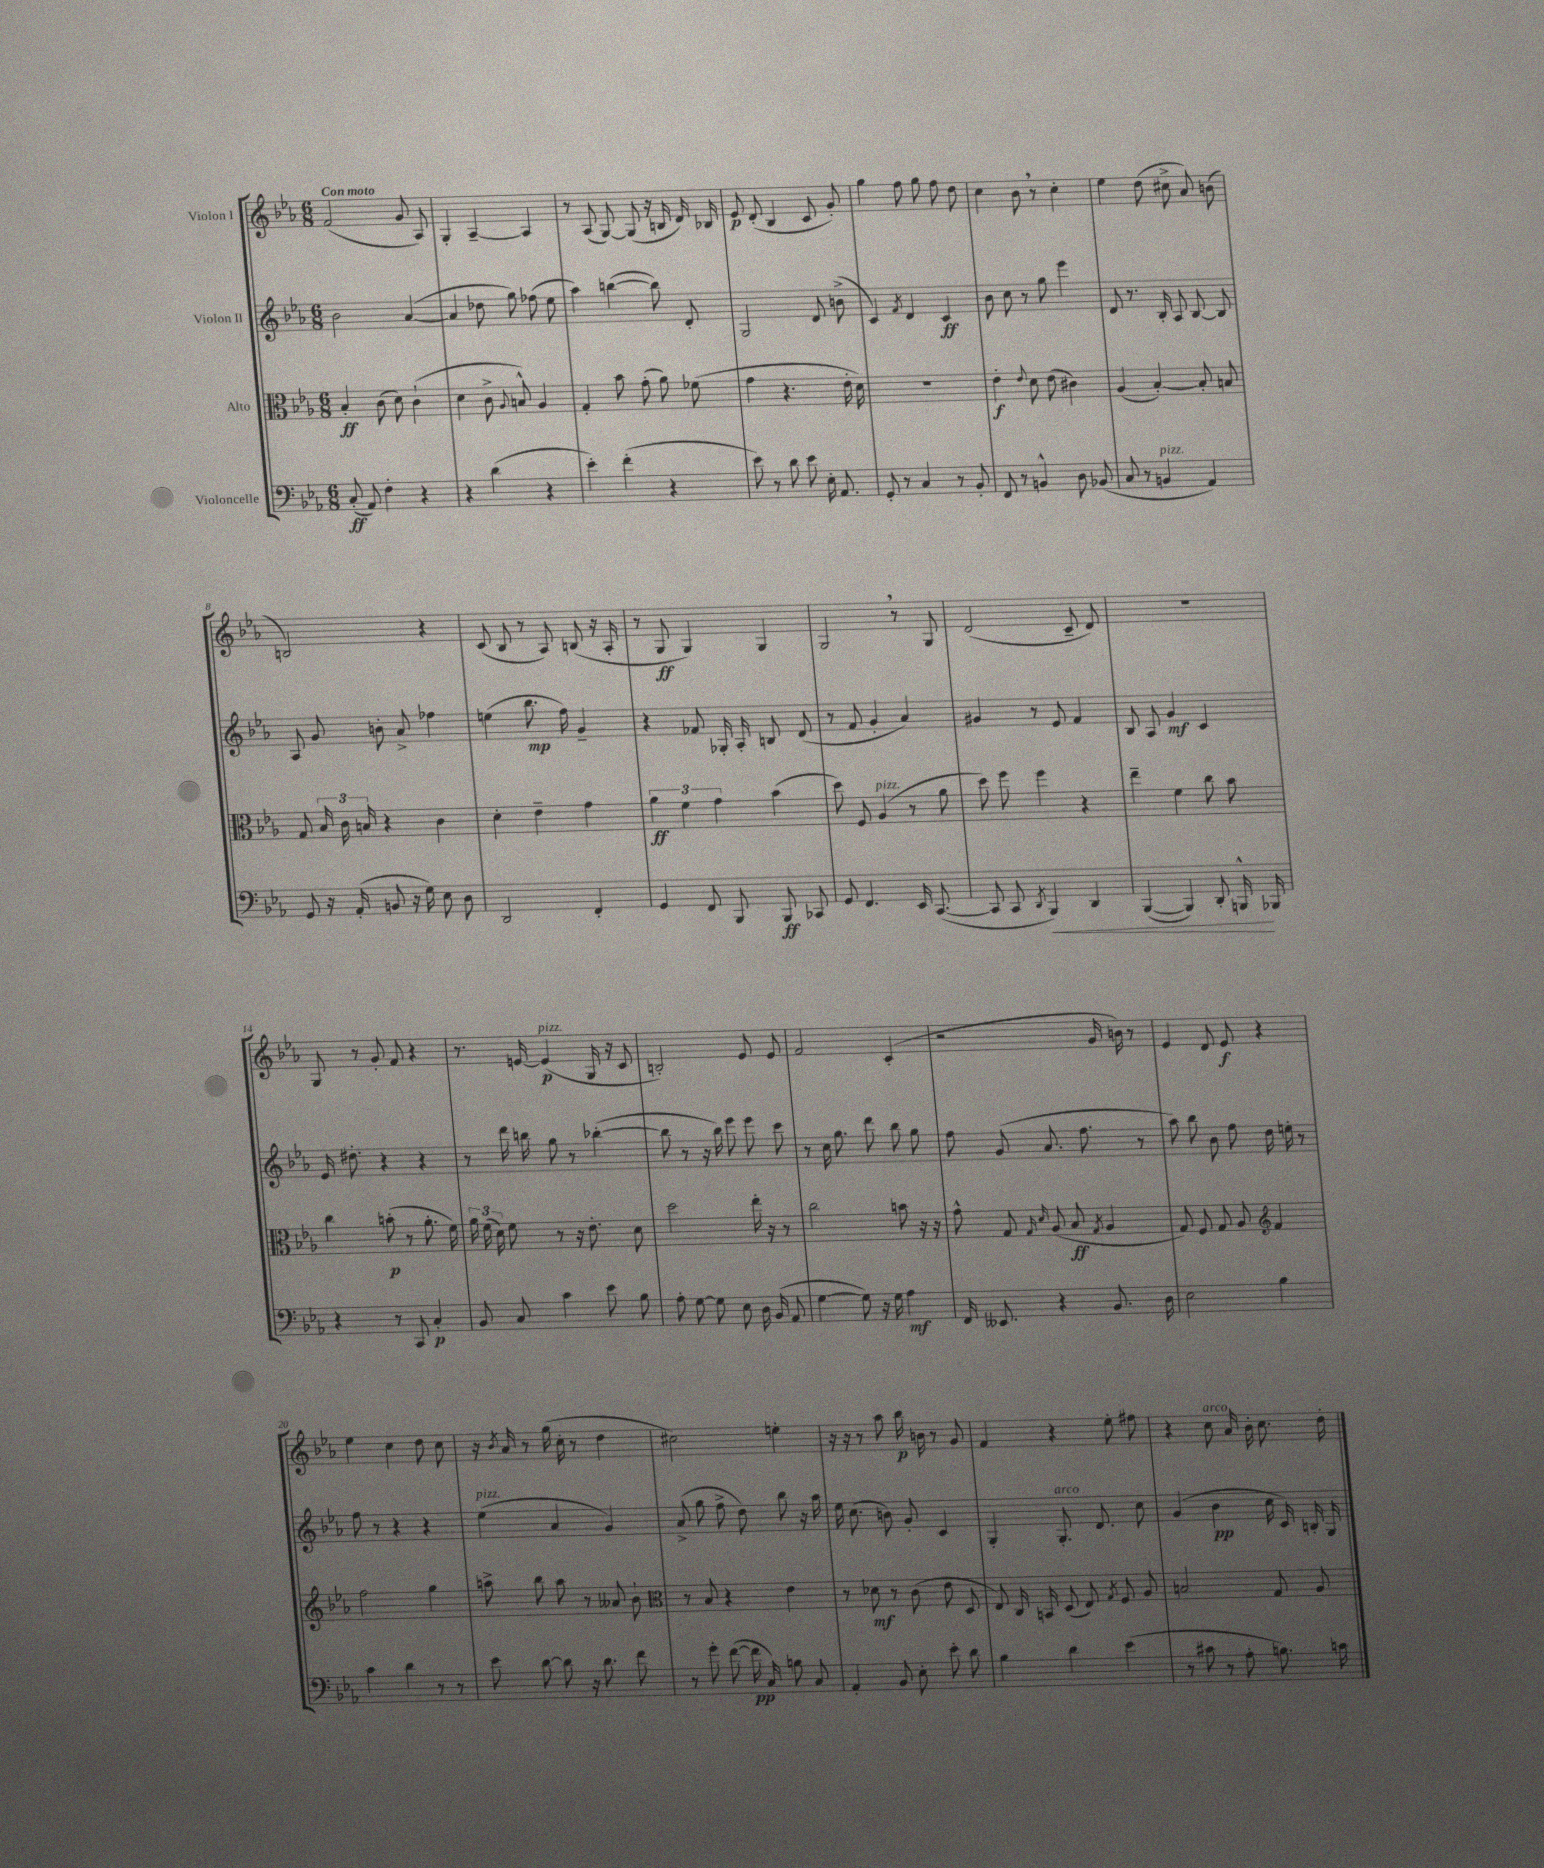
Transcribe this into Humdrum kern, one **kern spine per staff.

**kern	**kern	**kern	**kern
*staff4	*staff3	*staff2	*staff1
*clefF4	*clefC3	*clefG2	*clefG2
*k[b-e-a-]	*k[b-e-a-]	*k[b-e-a-]	*k[b-e-a-]
*M6/8	*M6/8	*M6/8	*M6/8
(8C'/	4B-'/	2b-\	(2f/
8AA-/)	.	.	.
4F'\	(8c\	.	.
.	8d\)	.	.
4r	(4c`\	([4a-/	8g/
.	.	.	8A-/)
=	=	=	=
4r	4d\	4a-/]	4G'/
(4d\	8c^\	8dd-\	[4A-~/
.	8qqA-/	.	.
.	8B^^/)	8gg\)	.
4r	4A-/	(8ff-\	4A-/]
.	.	8ee-\	.
=	=	=	=
4e-'\)	4G'/	4aa-\)	8r
.	.	.	(8A-/
(4f'\	8b-\	([4bb\	[8G/)
.	(8g'\	.	(8G/]
4r	8a-\)	8bb\])	16r
.	.	.	16B/
.	(8f-\	8d'/	16d/)
.	.	.	16B-/
=	=	=	=
8e-\)	4g\	2G/	8e-/
8r	.	.	(8d'/
8d\	4.r	.	4B-/
8e-\	.	.	.
16E-'\	.	8d/	8c/
8.AA-/	.	.	.
.	16e-'\	(8b^\	8g'/)
.	16d\)	.	.
=	=	=	=
8GG'/	2.r	4c/)	4gg\
8r	.	.	.
.	.	8qf/	.
4C/	.	4d/	8ff\
.	.	.	8gg\
8r	.	4c/	8ff\
8BB-'/	.	.	8dd\
=	=	=	=
8FF/	4e-'\	8b-\	4cc\
8r	.	8cc\	.
.	8qqe-/	.	.
4BB^^/	8d\	8r	8b-\
.	(8e-\	8gg\	8r
8D\	4c#\)	4eee-\	4cc'\
(8BB-/	.	.	.
=	=	=	=
8C/	(4A-/	8d/	4ee-\
8r	.	8.r	.
4BB/	[4B-'/)	.	(8dd\
.	.	16B-'/	.
.	.	8A-/	8cc#^\
4AA-/)	8B-'/]	[8B-/	8a-/)
.	8B/	8B-/]	(8b\
=	=	=	=
8GG/	8G/	8A-/	2B/)
16r	24B-/	8g/	.
.	24c\	.	.
(16AA-'/	.	.	.
.	24B/	.	.
8BB/	4r	8b'\	.
16r	.	8a-^/	.
16G\)	.	.	.
8E-\	4c\	4ff-\	4r
8D\	.	.	.
=	=	=	=
2DD/	4d'\	(4ee\	(8c/
.	.	.	8B-/
.	4e-~\	8.bb-\	8r
.	.	.	8A-/)
.	.	16ff\)	.
4FF'/	4g\	4g~/	(8B/
.	.	.	16r
.	.	.	16A-'/
=	=	=	=
4GG/	6a-\	4r	8r
.	.	.	8G/
.	6f\	.	.
8FF/	.	8f-/	4G/)
.	6g\	.	.
8BBB-/	.	16G-'/	.
.	.	16A-'/	.
8BBB-/	(4b-\	8B/	4G/
8CC-/	.	(8d/	.
=	=	=	=
8GG/	8dd\)	8r	2G/
4.FF/	8F/	8f/	.
.	(4A-/	4g'/	.
16EE-/	8r	4a-/)	8r
([8.CC/	.	.	.
.	8a-\	.	8G/
=	=	=	=
8CC/]	8dd\)	4g#/	(2d/
8CC/	8ff\	.	.
8qDD/	.	.	.
4BBB-/)	4ff\	8r	.
.	.	8e-/	.
4DD/	4r	4f/	8c~/
.	.	.	8d/)
=	=	=	=
([4BBB-/	4ee-~\	8B-/	2.r
.	.	8A-/	.
4BBB-/])	4f\	4g/	.
8DD'/	8cc\	4c/	.
16BBB^^/	8b-\	.	.
16BBB-/	.	.	.
=	=	=	=
4r	4cc\	16e-/	8G/
.	.	8.dd#'\	.
.	.	.	8r
8r	(8b'\	4r	8g'/
8CC/	8r	.	8f/
4C'/	8.a-'\	4r	4r
.	16f\)	.	.
=	=	=	=
8BB-/	24a-\	8r	8.r
.	(24f\	.	.
.	24d\)	.	.
8C/	8f\	16ddd\	.
.	.	16bb\	[16e/
4c\	8r	8gg\	(4e/]
.	16r	8r	.
.	8.e-'\	.	.
8e-\	.	([4bb-'\	16G/
.	.	.	16r
8B-\	8d\	.	8c/
=	=	=	=
8A-'\	2dd\	8bb-\]	2B'/)
[8G\	.	8r	.
8G\]	.	16r	.
.	.	16bb-\)	.
8E-\	.	8eee-\	.
16D\	16ee-'\	8eee-\	8e-/
(16BB-/	16r	.	.
8AA-/	8r	8ccc\	8e-/
=	=	=	=
[4G\	2cc\	8r	2f/
.	.	16cc\	.
.	.	8.gg\	.
8G\])	.	.	.
16r	.	8ddd\	.
16G\	.	.	.
4A-\	8b\	8bb-\	(4c'/
.	16r	8gg\	.
.	16r	.	.
=	=	=	=
16FF/	8g^^\	8ff\	2r
8.EE--/	.	.	.
.	8G/	(8g/	.
.	16qqG/	.	.
.	16qqd/	.	.
4r	(8A-/	8.a-/	.
.	8B-/	.	.
.	.	8.ff\	.
.	8qG/	.	.
8.BB-/	4A-/	.	16g/
.	.	.	16b\)
.	.	8r	8r
16D\	.	.	.
=	=	=	=
2E-\	8G/)	8aa-\)	4e-/
.	8F/	8bb-\	.
.	8G/	8b-\	8d/
.	8A-/	8ff\	8e-/
*	*clefG2	*	*
4B-\	4f/	16dd\	4r
.	.	16ee'\	.
.	.	8r	.
=	=	=	=
4c\	2ff\	8ff\	4ee-\
.	.	8r	.
4d\	.	4r	4cc\
8r	4gg\	4r	8dd\
8r	.	.	8cc\
=	=	=	=
8e-\	8aa^\	(4ee-\	16r
.	.	.	8qb-/
.	.	.	16a-/
[8d\	8bb-\	.	8r
8d\]	8aa\	4a-/	(16gg\
.	.	.	16cc'\
16r	8r	.	8r
8.d\	.	.	.
.	8a--/	4g/)	4dd\
8f\	8b-`\	.	.
=	=	=	=
*	*clefC3	*	*
8r	8r	(8a-^/	2cc#\)
8g'\	8B-/	8gg\	.
([8f\	4r	8ff^\	.
16f\]	.	8dd\)	.
16C/)	.	.	.
8B\	4e-\	8bb-\	4ee'\
8C/	.	16r	.
.	.	16aa-\	.
=	=	=	=
4AA-'/	8r	16ee-\	16r
.	.	(8.cc\	16r
.	8d-\	.	8r
8BB-/	8r	8b\)	8aa-\
8E-'\	(8c\	8g'/	16bb-\
.	.	.	16b\
8e-'\	8e-\	4c/	8r
8d\	8D/	.	8g/
=	=	=	=
4B-\	8E-/)	4G'/	4f/
.	16C/	.	.
.	16BB/	.	.
4d\	(8D/	8.G'/	4r
.	8E-/)	.	.
.	.	8.d/	.
.	8qG/	.	.
(4e-\	8F/	.	8ee-'\
.	8A-/	8cc\	8ff#\
=	=	=	=
8r	2B/	(4g/	4r
8c#\	.	.	.
8r	.	4b-\	8cc\
8A-'\	.	.	16a-/
.	.	.	16b-'\
8.B\)	8G/	16cc\	8.cc\
.	.	16c/)	.
.	8A-/	16B'/	.
16c\	.	16G/	16dd'\
==	==	==	==
*-	*-	*-	*-
